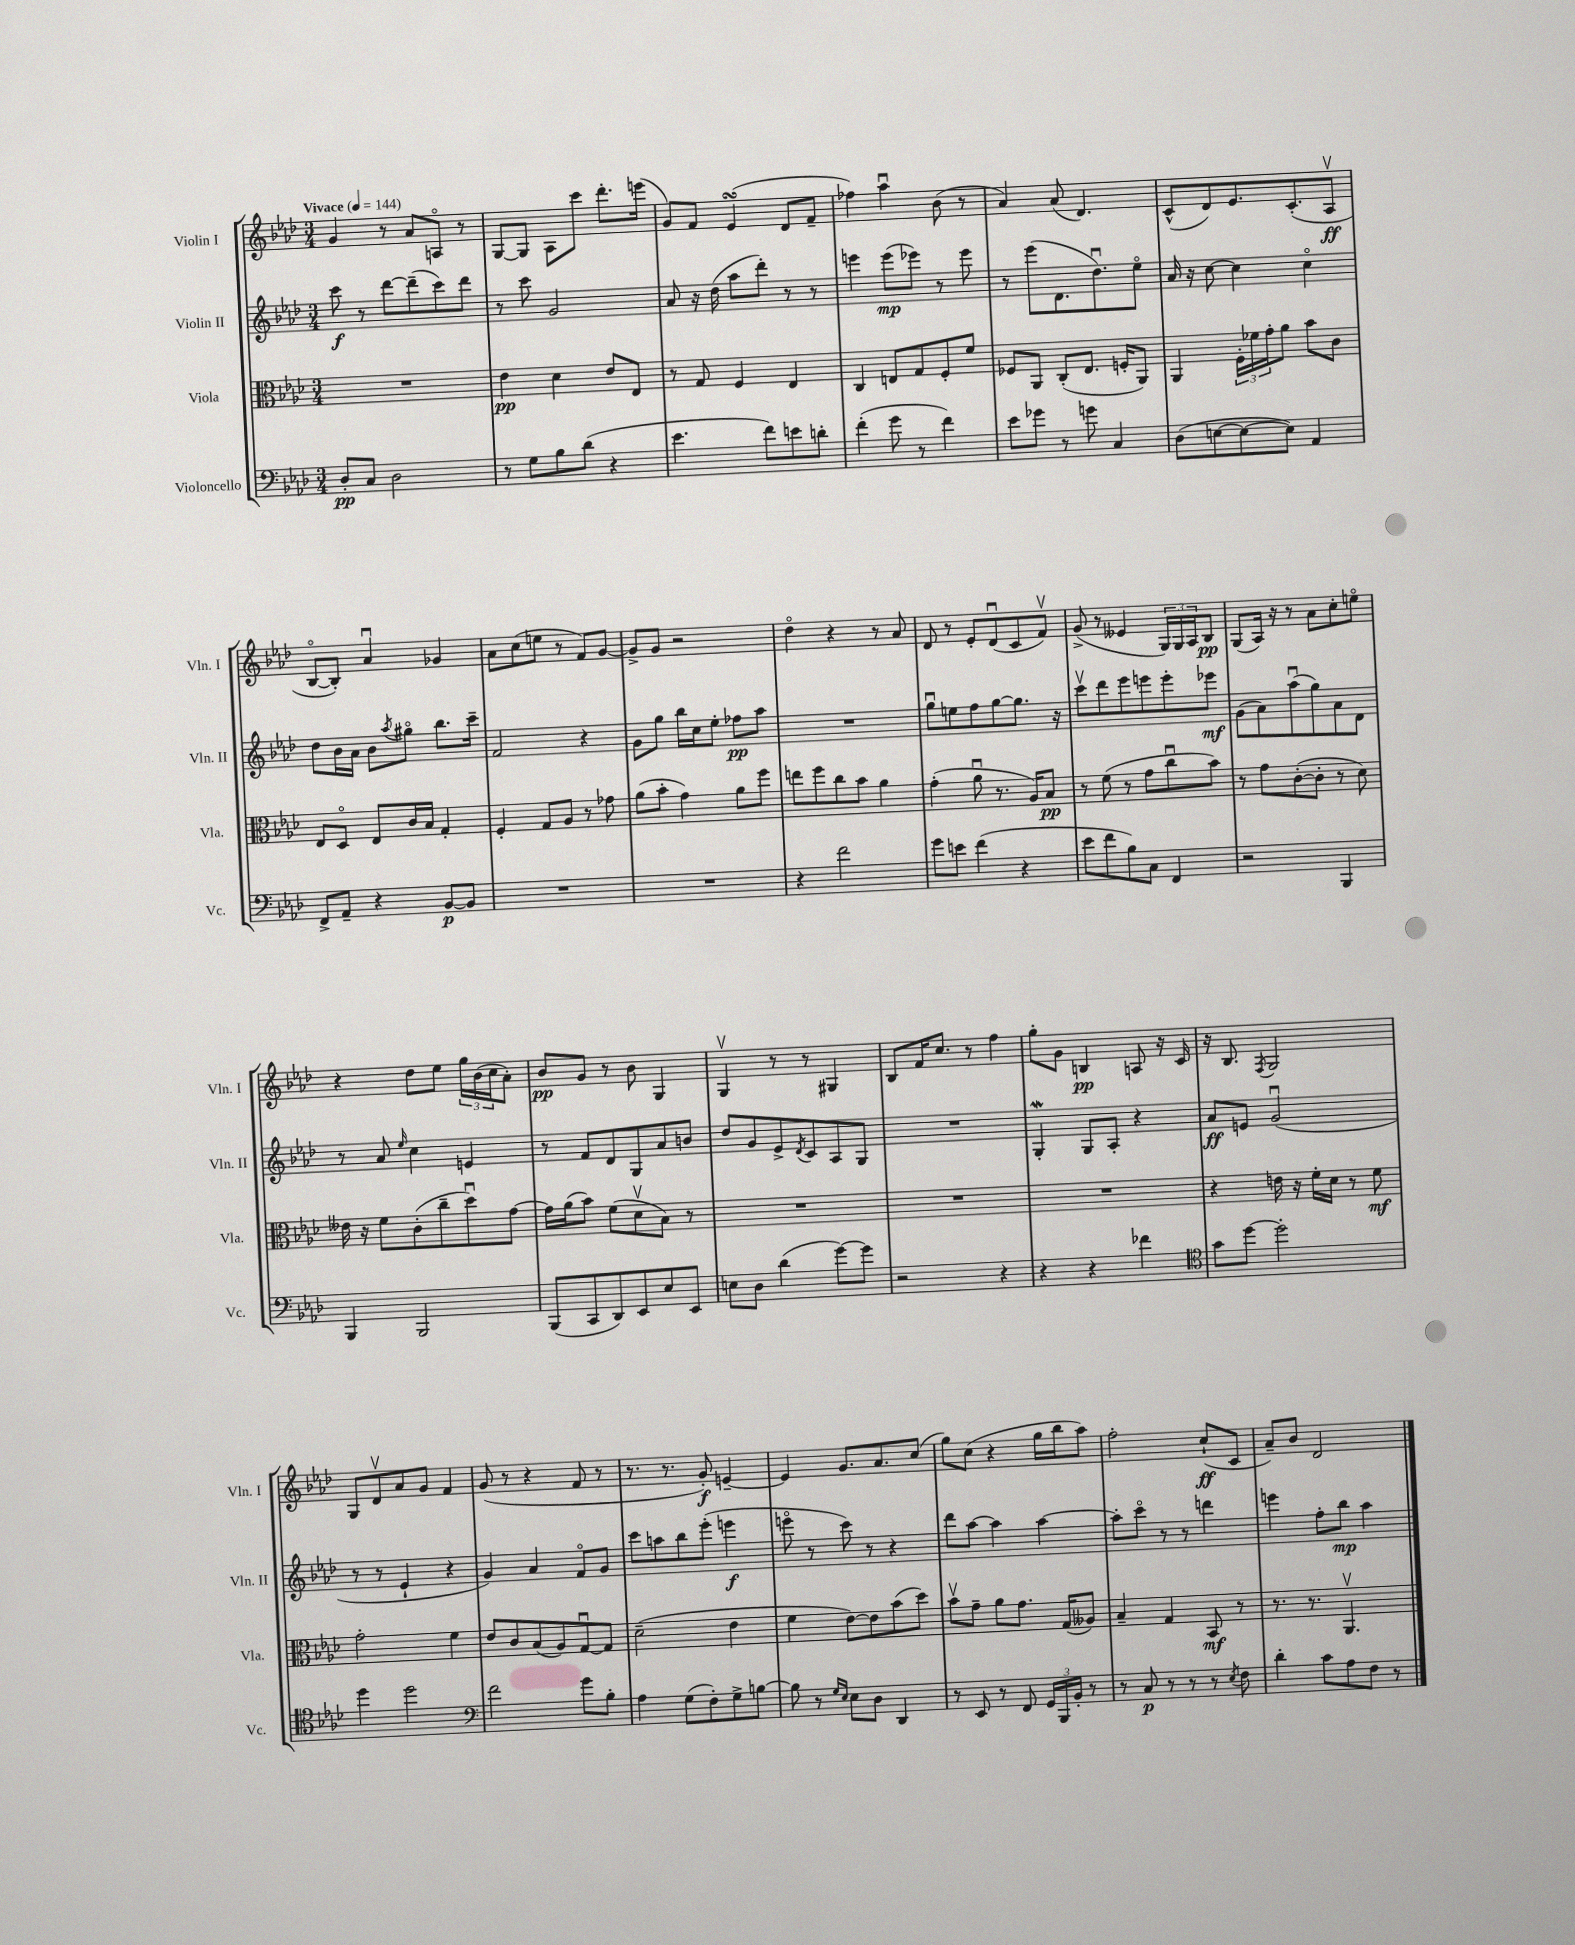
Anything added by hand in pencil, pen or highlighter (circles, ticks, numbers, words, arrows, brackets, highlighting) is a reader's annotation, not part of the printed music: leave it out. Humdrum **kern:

**kern	**kern	**kern	**kern
*staff4	*staff3	*staff2	*staff1
*clefF4	*clefC3	*clefG2	*clefG2
*k[b-e-a-d-]	*k[b-e-a-d-]	*k[b-e-a-d-]	*k[b-e-a-d-]
*M3/4	*M3/4	*M3/4	*M3/4
*MM144	*MM144	*MM144	*MM144
8D-'/L	2.r	8ccc\	4g/
8C/J	.	8r	.
2D-\	.	[8ddd-\L	8r
.	.	(8ddd-~\]	8a-/L
.	.	8ccc\)	8Ao/J
.	.	8ddd-\J	8r
=	=	=	=
8r	4e-\	8r	[8G/L
8G\L	.	8ccc\	8G/]J
8B-\	4d-\	2g/	8A-\L
(8d-\J	.	.	8ccc\J
4r	8e-/L	.	8.ddd-'\L
.	8E-/J	.	.
.	.	.	(16eee\Jk
=	=	=	=
4.e-\	8r	8a-/	8g/L)
.	8G/	16r	8f/J
.	.	(16dd-\	.
.	4F/	8aa-\L	(4e-/
8f\L)	.	8ddd-'\J)	.
8e\	4E-/	8r	8d-/L
8d'\J	.	8r	8f~/J
=	=	=	=
(4f'\	4C/	4eee\	4ff-\)
8g\	8E/L	(8eee\L	4aa-u\
8r	8G/	8eee-\J)	.
4f\)	8F'/	8r	(8b-\
.	8f/J	8eee-\	8r
=	=	=	=
8e-\L	8F-/L	8r	4a-/)
8g-\J	8AA-/J	(8eee-\L	.
8r	(8C'/L	8.d-\	(8a-/
8g\	8.E-/J	.	4.d-/)
.	.	8.dd-u\)	.
4C/	.	.	.
.	16F'/LK	.	.
.	8AA-/J)	8ee-o\J	.
=	=	=	=
(8D-\L	4AA-/	16a-/	(8c^^/L
.	.	16r	.
[8E\	.	[8cc\	8d-/)
8E\_	24F'\LL	4cc\]	8.e-/
.	24f-\	.	.
.	24g'\J	.	.
8E\]J)	8a-\J	.	.
.	.	.	(8.c'/
4AA-/	8b-\L	4cco\	.
.	8c\J	.	8A-v/J
=	=	=	=
8FF^/L	8E-/L	8dd-\L	[8B-o/L
8AA-~/J	8D-o/J	16b-\L	8B-'/]J)
.	.	16a-\JJ	.
4r	8E-/L	8b-\L	4a-u/
.	.	8qaa-/	.
.	16c/L	8gg#o\J	.
.	16B-/JJ	.	.
[8BB-/L	4G'/	8.bb-\L	4g-/
8BB-/]J	.	.	.
.	.	16ccc~\Jk	.
=	=	=	=
2.r	4F'/	2f/	8a-\L
.	.	.	(8cc\
.	8G/L	.	8ee\J
.	8A-/J	.	8r
.	8r	4r	8f/L)
.	8g-\	.	[8g/J
=	=	=	=
2.r	(8a-\L	8g\L	8g^/]L
.	8b-'\J	8gg\J	8g/J
.	4g\)	16bb-\LL	2r
.	.	16cc\J	.
.	.	8ee-'\J	.
.	8a-\L	8ff-\L	.
.	8ff\J	8aa-\J	.
=	=	=	=
4r	8ee\L	2.r	4dd-o\
.	8ff\	.	.
2f\	8cc\	.	4r
.	8b-\J	.	.
.	4a-\	.	8r
.	.	.	8a-/
=	=	=	=
8g\L	(4g'\	8ggu\L	8d-/
8e\J	.	8ee\	8r
(4f\	8a-u\	8ff\	8e-'/L
.	8.r	[8gg\	(8d-u/
4r	.	8.gg\]J	8c/
.	16A-/LK)	.	.
.	8B-/J	.	8fv/J)
.	.	16r	.
=	=	=	=
8e-\L	8r	8cccv\L	(8g^/
8f\	(8f\	8ddd-\	8r
8B-\)	8r	8eee-\	4e--/
8C\J	8g\L	8eee\	.
4FF/	8ccu\	8eee'\	24G/LL)
.	.	.	24G/
.	.	.	24A-/J
.	8b-\J)	8eee-\J	8B-/J
=	=	=	=
2r	8r	(8g\L	(8G/L
.	8g\L	8a-\)	16A-/Jk)
.	.	.	16r
.	([8c'\	(8aa-u\	8r
.	8c'\]J	8gg\)	8a-\L
4BBB-/	8r	8a-\	8cc'\
.	8d-\)	8d-\J	8eeo\J
=	=	=	=
4BBB-/	16e--\	8r	4r
.	16r	.	.
.	8f\L	8a-/	.
.	.	16qqee-/	.
2BBB-/	(8c'\	4cc\	8dd-\L
.	8cc~\	.	8ee-\J
.	8dd-u\)	4e/	24gg\LL
.	.	.	(24b-\
.	.	.	24cc\J
.	[8g\J	.	8a-'\J)
=	=	=	=
(8BBB-/L	16g\]LL	8r	8b-/L
.	(16a-\J	.	.
8CC/	8b-\J)	8f/L	8g/J
8DD-/)	(8f\L	8d-/	8r
8EE-/	8d-v\	8G/	8b-\
8E-/	8B-\J)	8a-/	4G/
8EE-/J	8r	8b/J	.
=	=	=	=
8E\L	2.r	8dd-/L	4Gv/
8D-\J	.	8g/	.
(4d-\	.	8e-^/	8r
.	.	8qd-/	.
.	.	8c/	8r
[8g\L)	.	8A-/	4G#/
8g\]J	.	8G/J	.
=	=	=	=
2r	2.r	2.r	8B-/L
.	.	.	16f/K
.	.	.	8.cc/J
.	.	.	8r
4r	.	.	4ff\
=	=	=	=
4r	2.r	4G'/	8gg'\L
.	.	.	8g\J
4r	.	8G/L	4B/
.	.	8A-'/J	.
4f-\	.	4r	8A/
.	.	.	16r
.	.	.	16c/
=	=	=	=
*clefC4	*	*	*
8g\L	4r	8a-/L	16r
.	.	.	8.B-/
[8dd-\J	.	8e/J	.
.	.	.	8qF/
2dd-'\]	16e\	(2gu/	2G/
.	16r	.	.
.	16f'\LL	.	.
.	16d-\JJ	.	.
.	8r	.	.
.	8f\	.	.
=	=	=	=
4dd-\	2g'\	8r	8G/L
.	.	8r	8d-v/
2dd-\	.	4e-`/	8a-/
.	.	.	8g/J
.	4f\	4r	4f/
=	=	=	=
*clefF4	*	*	*
2f\	8e-/L	4g/)	(8g/
.	8c/	.	8r
.	(8B-/	4a-/	4r
.	8A-/)	.	.
8g\L	[8Gu/	8fo/L	8f/
8B-'\J	8G/]J	8g/J	8r
=	=	=	=
4A-\	(2d-~\	8ccc\L	8.r
.	.	8aa\	.
.	.	.	8.r
(8G\L	.	8bb-\	.
8F'\)	.	(8eee-'\J	8g'/)
8G^\	4e-\	4eee\	[4e~/
[8B\J	.	.	.
=	=	=	=
8B\]	4f\	8eeeo\	4e/]
8r	.	8r	.
16qqG/LL	.	.	.
16qqE-/JJ	.	.	.
8E-\L	[8e-\L)	8ccc\)	8.g/L
8D-\J	8e-\]	8r	.
.	.	.	8.a-/
4DD-/	(8b-\	4r	.
.	8dd-\J)	.	(8cc/J
=	=	=	=
8r	8b-v\L	8ddd-\L	8gg\L)
8EE-/	8g~\J	[8aa-\J	(8cc\J
8r	8a-\L	4aa-\]	4r
8FF/	8.g\J	.	.
24GG/LL	.	[4aa-\	16gg\LL
24BBB-/	.	.	.
.	(16G/LK	.	16bb-\J
24BB-'/JJ	.	.	.
8r	8A--/J)	.	8aa-\J)
=	=	=	=
8r	4B-~/	8aa-'\]L	2ff'\
8C/	.	8ccco\J	.
8r	4G/	8r	.
8r	.	8r	.
8r	8BB-/	4ddd\	(8cc`/L
8qE-/	.	.	.
8F\	8r	.	8c/J
=	=	=	=
4d-'\	8.r	4eee\	8a-~/L)
.	.	.	8b-/J
.	8.r	.	.
8c\L	.	8ff'\L	2d-/
8A-\	4.AA-v/	8bb-\J	.
8F\J	.	4aa-\	.
8r	.	.	.
==	==	==	==
*-	*-	*-	*-
